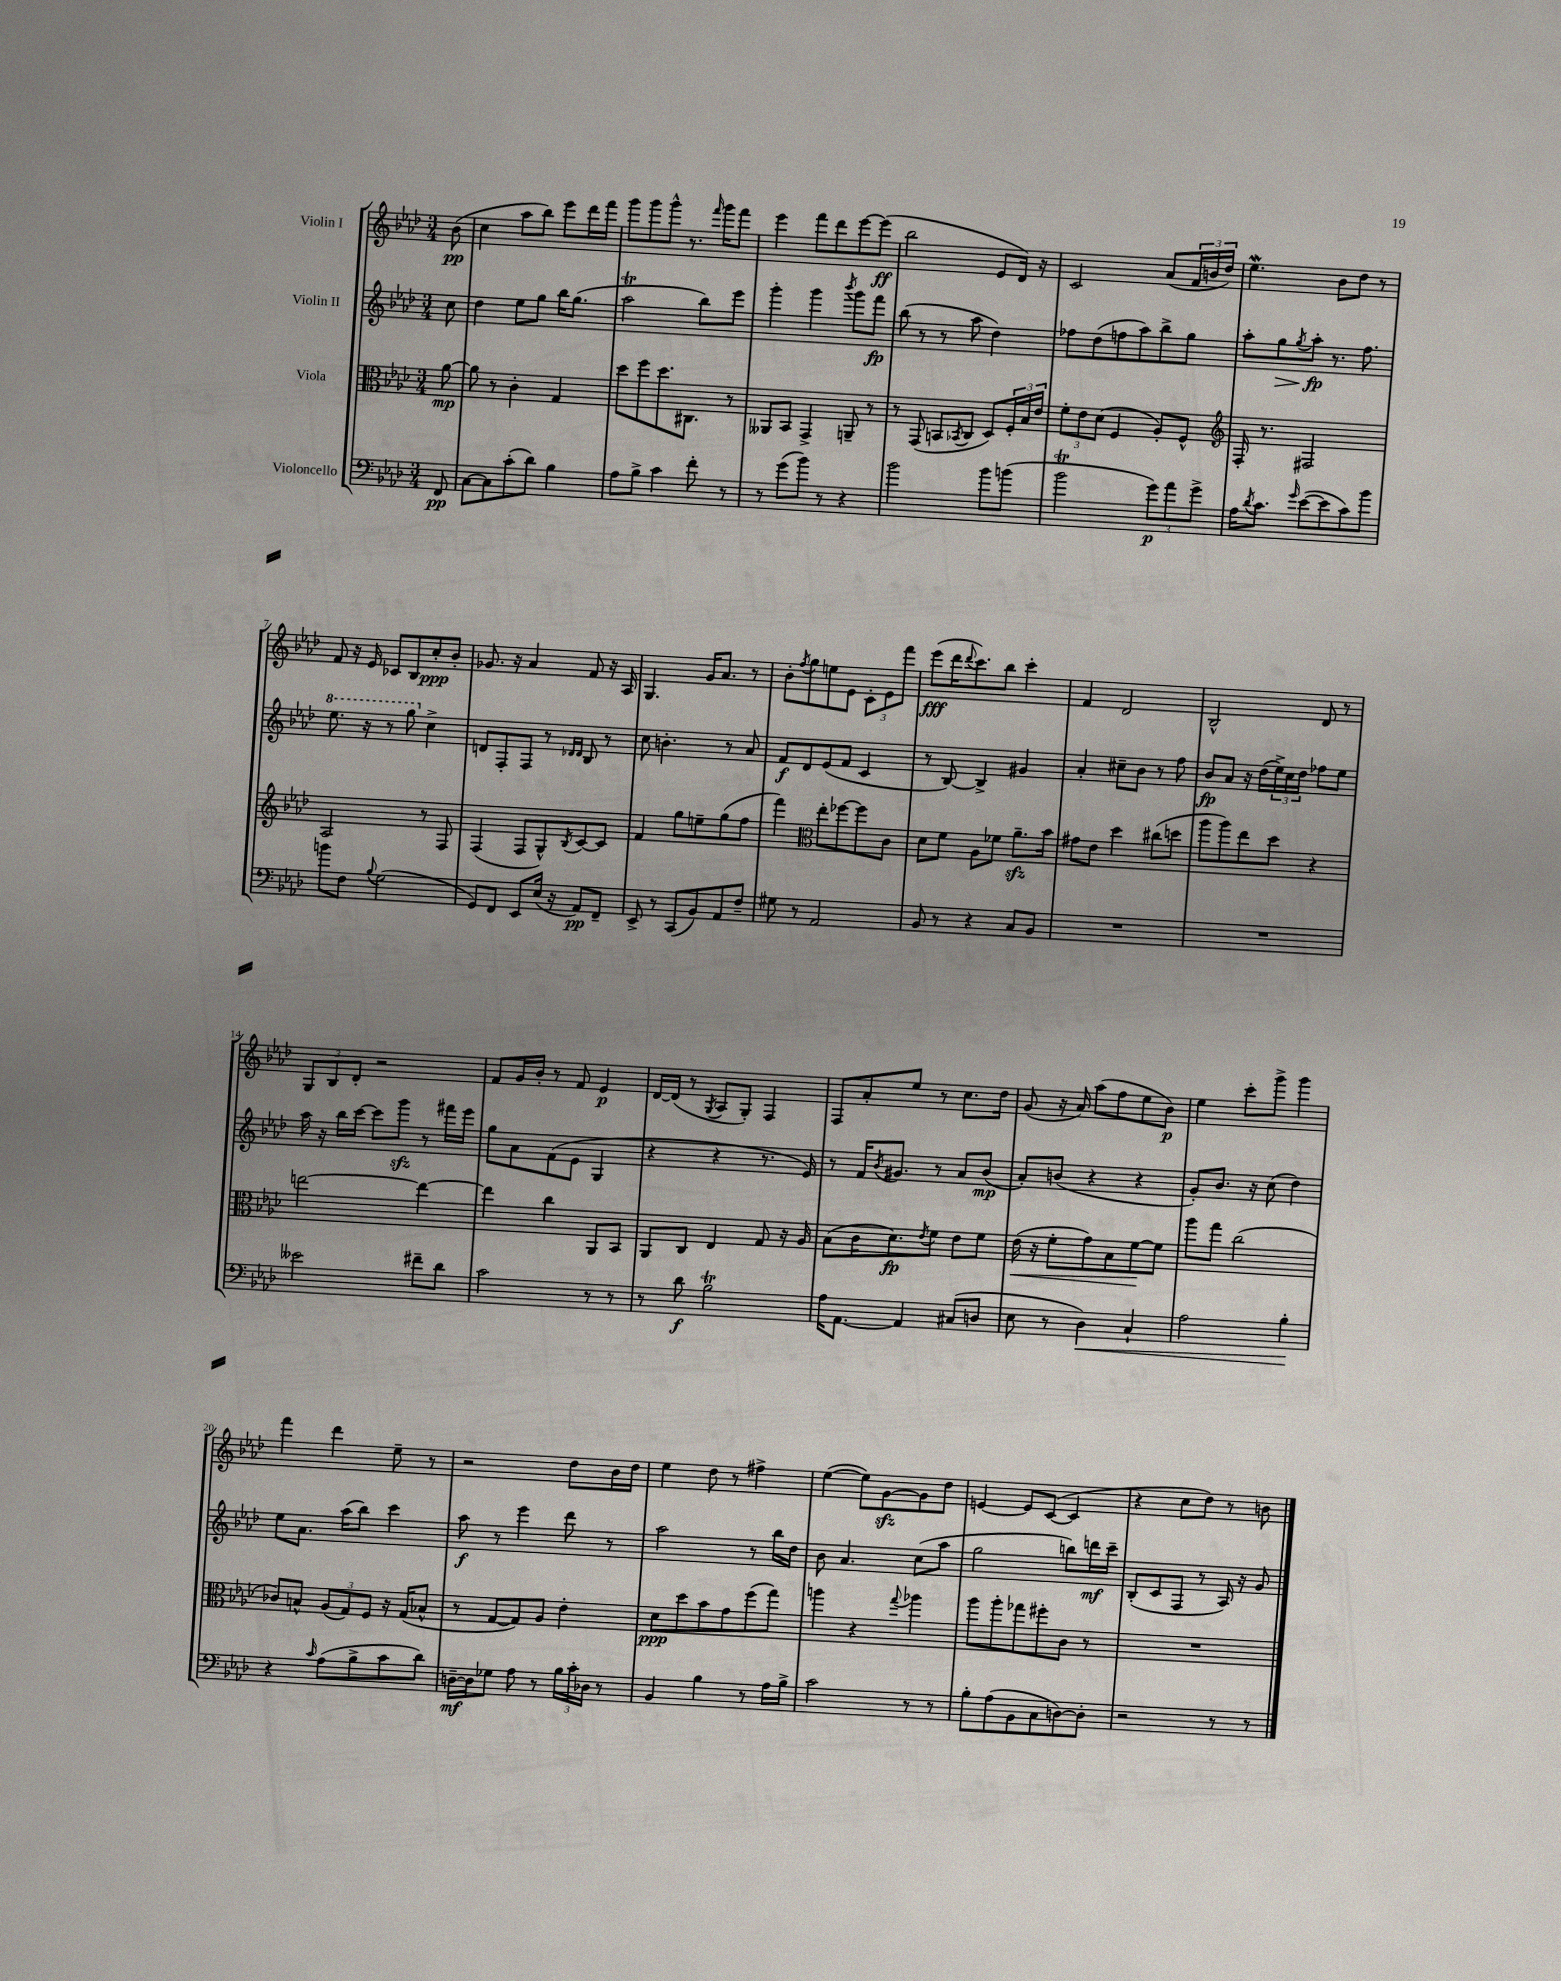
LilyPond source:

<<
\new StaffGroup <<
\new Staff = "s0" \with { instrumentName = "Violin I" } {
    \clef treble \key aes \major \numericTimeSignature \time 3/4 \partial 8
    bes'8\pp( |
    c''4 aes''8 bes''8) ees'''8 des'''16 f'''16 |
    g'''8 g'''8 g'''8-^ r8. \grace { f'''16 } g'''16 f'''8 |
    ees'''4 f'''8 des'''8 ees'''8~ ees'''8\ff( |
    bes''2 ees'8 des'16) r16 |
    c'2 aes'8( \tuplet 3/2 { f'16 b'16 des''16) } |
    ees''4.\mordent bes'8 des''8 r8 |
    f'8 r16 ees'16 ces'8 bes8 c''8-.\ppp bes'8-. |
    ges'8. r16 aes'4 f'8 r16 aes16 |
    g4. g'16 aes'8. r8 |
    bes'8-. \acciaccatura { f''8 } g''8 e''8 ees'8 \tuplet 3/2 { c'8-. ees'8 f'''8 } |
    ees'''8\fff( des'''16 \appoggiatura { des'''8 } c'''8.) bes''8 c'''4-. |
    f'4 des'2 |
    bes2-^ des'8 r8 |
    \tuplet 3/2 { g8 bes8 des'8-. } r2 |
    f'8 g'16 bes'16-. r8 f'8 ees'4\p |
    des'16~ des'16( r8 \acciaccatura { g8 } aes8 g8-.) f4 |
    f8 aes'8-. ees''8 r8 c''8. des''16 |
    g'8( r16 aes'16) aes''8( f''8 ees''8 bes'8\p) |
    ees''4 c'''8-. g'''8-> g'''4 |
    f'''4 des'''4 ees''8-- r8 |
    r2 des''8 bes'16 des''16 |
    ees''4 des''8 r8 fis''4-> |
    ees''4~( ees''8) g'8~\sfz g'8 des''8 |
    e'4~ e'8 c'8~( c'4 |
    r4 c''8 des''8) r8 b'8 \bar "|." |
}
\new Staff = "s1" \with { instrumentName = "Violin II" } {
    \clef treble \key aes \major \numericTimeSignature \time 3/4 \partial 8
    c''8 |
    des''4 ees''8 g''8 bes''16 g''8.( |
    aes''2\trill bes''8) ees'''8 |
    g'''4-. g'''4 \acciaccatura { bes'''8 } g'''8 f'''8\fp |
    bes''8( r8 r8 aes''8 des''4) |
    fes''8 des''8( f''8 aes''8) bes''8-> g''8 |
    aes''8-. g''8\> \acciaccatura { g''8 } aes''8-.\fp\! r8. f''8. |
    \ottava #1 ees'''8. r16 r8 g'''8 \ottava #0 c''4-> |
    d'8 f8-. f8 r8 \grace { des'16 des'16 } bes8 r8 |
    c''8 b'4.-. r8 aes'8 |
    f'8\f des'8 ees'8( f'8 c'4 |
    r8 bes8~) bes4-> gis'4 |
    aes'4-. cis''8-- bes'8 r8 f''8 |
    bes'8\fp aes'8 r16 des''16( \tuplet 3/2 { ees''16->) c''16 des''16 } fes''8 ees''8 |
    aes''16 r16 bes''16 c'''16~ c'''8 g'''8\sfz r8 fis'''16 ees'''16 |
    g''8 aes'8 f'8( ees'8 g4 |
    r4 r4 r8. ees'16) |
    r8 f'16 \acciaccatura { bes'8 } gis'8. r8 aes'8 bes'8\mp( |
    aes'8-.) b'8( r4 r4 |
    g'8-.) bes'8. r16 c''8( des''4) |
    ees''8 aes'8. aes''16( bes''8) c'''4 |
    aes''8\f r8 ees'''4 des'''8 r8 |
    aes''2 r8 bes''16 des''16 |
    bes'8 aes'4. c''8( aes''8 |
    g''2 b''8) d'''16\mf c'''16-- |
    bes8-.( c'8 f8 r8 aes16) r16 g'8 \bar "|." |
}
\new Staff = "s2" \with { instrumentName = "Viola" } {
    \clef alto \key aes \major \numericTimeSignature \time 3/4 \partial 8
    aes'8~\mp |
    aes'8 r8 c'4-. g4 |
    des''8 f''8 des''8. cis8. r8 |
    aeses,8 bes,8 g,4-> a,8-- r8 |
    r8 g,8( b,8 \acciaccatura { bes,8 } c8 des8) \tuplet 3/2 { f16-. bes16 ees'16 } |
    \tuplet 3/2 { f'8-. ees'8 des'8( } f4 aes8-.) f8-^ |
    \clef treble f16-. r8. fis2 |
    aes2 r8 f8 |
    f4( f8 g8-^) \acciaccatura { bes8 } c'8~ c'8 |
    f'4 g''8 e''8-- g''8( f''8 |
    f'''4) \clef alto ees''8-. fes''8~ fes''8 c'8 |
    des'8 f'8 aes8 fes'8 aes'8.--\sfz bes'16 |
    gis'8 ees'8 des''4 cis''8( d''8 |
    aes''8 aes''8) ees''8 des''8 r4 |
    e''2~ e''4~ |
    e''4 c''4 aes,8 bes,8 |
    aes,8 c8 ees4 g8 r16 aes16 |
    bes8( c'16 des'8.\fp) \acciaccatura { ees'8 } f'8 ees'8 f'8 |
    ees'16\<( r16 f'8-. g'8) bes8 f'8~\! f'8 |
    aes''8 g''8 c''2( |
    ces'8) b8-^ \tuplet 3/2 { aes8( g8) f8 } r16 g16( bes8-^ |
    r8 g8~ g8) aes8 ees'4-. |
    des'8\ppp des''8 bes'8 g'8 f''8( g''8) |
    a''4 r4 \appoggiatura { g''8 } aes''4 |
    aes''8 aes''8-. ges''8 fis''8-. c'8 r8 |
    R2. \bar "|." |
}
\new Staff = "s3" \with { instrumentName = "Violoncello" } {
    \clef bass \key aes \major \numericTimeSignature \time 3/4 \partial 8
    f,8\pp |
    c8~ c8 c'8-.( des'8) bes4 |
    aes8 bes8-> c'4 f'8-. r8 |
    r8 g'8( bes'8) r8 r4 |
    bes'2 bes'8 b'8( |
    bes'2\trill \tuplet 3/2 { g'8\p) aes'8 g'8-> } |
    aes16 \acciaccatura { des'8 } c'8. \grace { g'16 } ees'8~( ees'8 c'8) bes'8 |
    b'8 f8 \appoggiatura { bes8 } g2( |
    g,8) f,8 ees,8 ees16( r16 aes,8\pp) f,8-- |
    ees,8-> r8 c,8( bes,8) aes,8 f8-- |
    gis8 r8 aes,2 |
    bes,8 r8 r4 c8 bes,8 |
    R2. |
    R2. |
    eeses'2 fis'8-- des'8 |
    c'2 r8 r8 |
    r8 des'8\f bes2\trill |
    aes16 aes,8.~ aes,4 cis8( d8 |
    ees8 r8 des4\<) c4-! |
    aes2 bes4-.\! |
    r4 \grace { c'16 } aes8( bes8-> c'8 des'8) |
    d16~--\mf d16 ges8 aes8 r8 \tuplet 3/2 { bes16 c'16-. des16 } r8 |
    bes,4 bes4 r8 aes16 bes16-> |
    c'2 r8 r8 |
    bes8-. aes8( bes,8 c8 d8~) d8-. |
    r2 r8 r8 \bar "|." |
}
>>
>>
